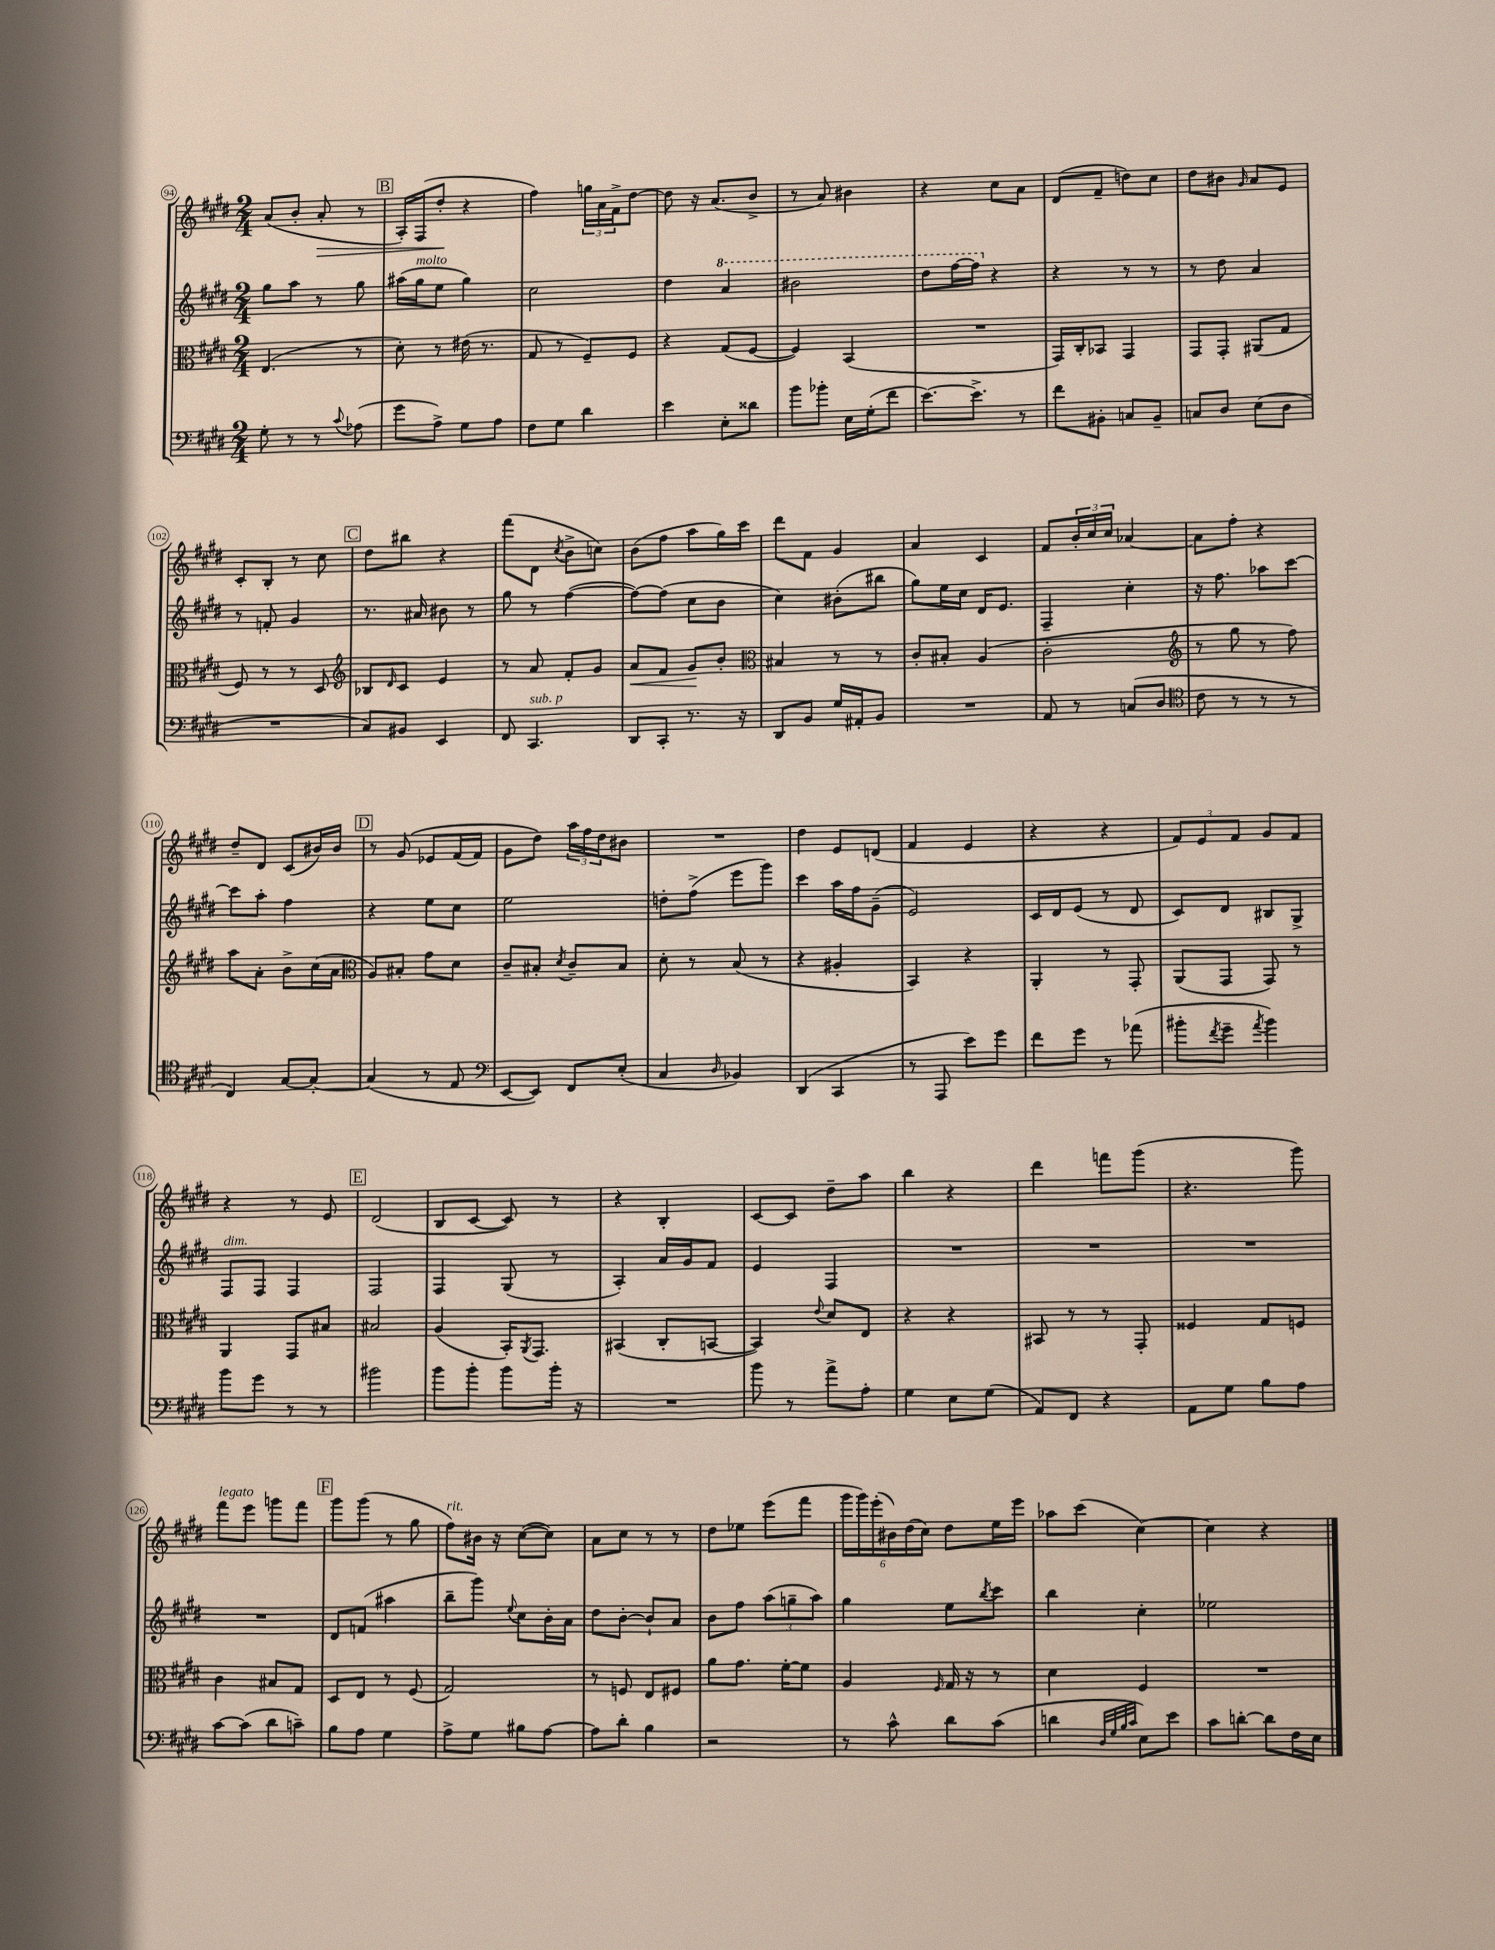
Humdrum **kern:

**kern	**kern	**kern	**kern
*staff4	*staff3	*staff2	*staff1
*clefF4	*clefC3	*clefG2	*clefG2
*k[f#c#g#d#]	*k[f#c#g#d#]	*k[f#c#g#d#]	*k[f#c#g#d#]
*M2/4	*M2/4	*M2/4	*M2/4
8G#'	(4.E	8gg#	(8a
8r	.	8aa	8b'
8r	.	8r	8a'
8qqc#	.	.	.
(8A-	8r	8gg#	8r
=	=	=	=
8g#	8d#')	(16aa#	16A')
.	.	16gg#	(16F#
8A^)	8r	8ee	8dd#'
8G#	(16e#	4gg#)	4r
.	8.r	.	.
8A	.	.	.
=	=	=	=
8F#	8G#	2cc#	4ff#)
8G#	8r	.	.
4d#	8F#~)	.	24gg
.	.	.	24a
.	.	.	24f#^
.	8F#	.	[8dd#
=	=	=	=
4e	4r	4dd#	8dd#]
.	.	.	16r
.	.	.	(8.a
8E'	(8G#	4aa	.
8d##	[8F#	.	8b^
=	=	=	=
8b	4F#])	2bb#	8r
8b-'	.	.	8a)
16E	(4BB	.	4b#
(16G#'	.	.	.
8f#	.	.	.
=	=	=	=
[8.e)	2r	8ddd#	4r
.	.	[16fff#	.
8.e^]	.	16fff#]	.
.	.	4r	8cc#
8r	.	.	8a
=	=	=	=
8f#	16GG#)	4r	(8d#
.	16C#'	.	.
8BB#'	8BB-	.	8f#~
8C	4GG#	8r	8dd)
8BB#~	.	8r	8cc#
=	=	=	=
8C	8GG#	8r	8dd#
8D#	8GG#'	8dd#	8b#
.	.	.	16qqg#
(8E	(8AA#	4a	8a
8D#	8G#	.	8e
=	=	=	=
2r	8F#)	8r	8c#'
.	8r	8f'	8B'
.	8r	4g#	8r
.	8D#	.	8cc#
=	=	=	=
*	*clefG2	*	*
8C#)	8B-	8.r	8dd#
.	16qqd#	.	.
8BB#	8c#	.	8bb#
.	.	16a#	.
4EE	4e	8b#	4r
.	.	8r	.
=	=	=	=
8FF#	8r	8gg#	(8fff#
4.CC#	8a	8r	8d#
.	.	.	8qcc#
.	8f#'	([4ff#	8b^
.	8g#	.	8cc)
=	=	=	=
8DD#	8a	8ff#_)	(8b
8CC#'	8f#	(8ff#]	8ff#
8.r	8g#	8cc#	8aa
.	8b'	8b	16gg#)
16r	.	.	16ccc#
=	=	=	=
*	*clefC3	*	*
8DD#	4B#	4cc#)	8ddd#
8BB	.	.	8f#
16G#	8r	(8b#'	4g#
16AA#'	.	.	.
8BB	8r	8bb#	.
=	=	=	=
2r	8c#'	8gg#)	4a
.	8B#'	16ee	.
.	.	16cc#	.
.	(4A	16d#	4c#
.	.	8.e	.
=	=	=	=
8AA	2c#'	4F#~	8f#
8r	.	.	24b'
.	.	.	24cc#
.	.	.	24cc#
(8C	.	4cc#'	[4a-
8D#	.	.	.
=	=	=	=
*clefC4	*clefG2	*	*
8c#	8r	16r	8a-]
.	.	8.ff#	.
8r	8gg#	.	8ff#'
8r	8r	8aa-	4r
8r	8ff#)	[8ccc#	.
=	=	=	=
4C#)	8aa	8ccc#]	8dd#~
.	8a'	8aa'	8d#
[8G#	8b^	4ff#	(8c#
8G#'_	(16cc#	.	16b#)
.	16a	.	16b#
=	=	=	=
*	*clefC3	*	*
(4G#]	8A)	4r	8r
.	8B#'	.	&(8g#
8r	8g#	8ee	8e-
8E	8d#	8cc#	(16f#
.	.	.	16f#)
=	=	=	=
*clefF4	*	*	*
[8EE	8c#~	2ee	8g#
8EE])	8B#'	.	8dd#&)
.	8qd#	.	.
8FF#	8c#~	.	24aa
.	.	.	24ff#
.	.	.	24dd#
(8E'	8B#	.	8b#
=	=	=	=
4C#	8d#'	8dd'	2r
.	8r	(8ff#^	.
16qqD#	.	.	.
4BB-)	(8B	8eee	.
.	8r	8ggg#)	.
=	=	=	=
(4DD#	4r	4ccc#	4dd#
4CC#	4A#'	16aa	8e
.	.	16ff#	.
.	.	(8g#~	(8d
=	=	=	=
8r	4BB)	2e)	4f#
8AAA	.	.	.
8e)	4r	.	4e
8g#	.	.	.
=	=	=	=
8f#	4AA'	16c#	4r
.	.	16d#	.
8g#	.	(8e	.
8r	8r	8r	4r
(8a-	8GG#'	8d#	.
=	=	=	=
8b#'	(8AA	8c#)	12f#)
.	.	.	12e
8qf#	.	.	.
8g#~	8GG#	8d#	.
.	.	.	12f#
8qa	.	.	.
4b#)	8GG#)	8B#	8g#
.	8r	8G#^	8f#
=	=	=	=
8b	4AA	8F#	4r
8g#	.	8F#	.
8r	8GG#	4F#	8r
8r	8B#	.	8e
=	=	=	=
2b#	2B#	2F#	(2d#
=	=	=	=
8b	(4A	4F#	8B
8b'	.	.	[8c#
8b	16BB')	(8G#	8c#])
.	8qAA	.	.
.	8.GG#	.	.
16b'	.	8r	8r
16r	.	.	.
=	=	=	=
2r	(4BB#	4A')	4r
.	8C#'	16a	4B'
.	.	16g#	.
.	[8BB	8f#	.
=	=	=	=
8b	4BB])	4e	[8c#
8r	.	.	8c#]
.	8qqe	.	.
8a^	8d#	4F#	8dd#~
8A'	8E	.	8aa
=	=	=	=
4G#	4r	2r	4bb
8E	4r	.	4r
(8G#	.	.	.
=	=	=	=
8AA)	8BB#	2r	4ddd#
8FF#	8r	.	.
4r	8r	.	8fff
.	8GG#'	.	(8ggg#
=	=	=	=
8AA	4F##	2r	4.r
8G#	.	.	.
8B	8G#	.	.
8A	8F	.	8ggg#)
=	=	=	=
[8c#	4c#	2r	8fff#
(8c#]	.	.	8eee
8d#	8B#	.	8ggg
8c~)	8G#	.	8fff#
=	=	=	=
8B	8D#	8d#	8ggg#
8A	8E	(8f	(8ggg#
4G#	8r	4aa#	8r
.	(8F#	.	8gg#
=	=	=	=
8A^	2G#)	8bb~	8ff#)
8G#	.	8ggg#)	16b#
.	.	.	16r
.	.	8qqee	.
8B#	.	8cc#	([8cc#
[8A	.	16b'	8cc#])
.	.	16a	.
=	=	=	=
8A]	8r	8dd#	8a
8d#'	8F	[8b'	8cc#
4B	8E	8b`]	8r
.	8F#	8a	8r
=	=	=	=
2r	8a	8b	8dd#
.	8.g#	8ff#	8ee-
.	.	(12aa	(8eee
.	[16f#'	.	.
.	.	12gg~	.
.	8f#]	.	8fff#
.	.	12aa)	.
=	=	=	=
8r	4A	4gg#	24ggg#
.	.	.	24ggg#)
.	.	.	(24eee'
8c#^^	.	.	24b#)
.	.	.	(24dd#
.	.	.	24cc#)
.	16qqF#	.	.
8d#	16G#	8ee	8dd#
.	16r	.	.
.	.	8qbb	.
(8c#	8r	8ccc#	16ee
.	.	.	16eee
=	=	=	=
4d	4d#	4bb	8aa-
.	.	.	(8ccc#
32qqD#	.	.	.
32qqG#	.	.	.
32qqB	.	.	.
32qqc#	.	.	.
8E)	4F#	4cc#'	[4cc#)
8e	.	.	.
=	=	=	=
8c#	2r	2ee-	4cc#]
[8d'	.	.	.
8d]	.	.	4r
16F#	.	.	.
16E	.	.	.
==	==	==	==
*-	*-	*-	*-
